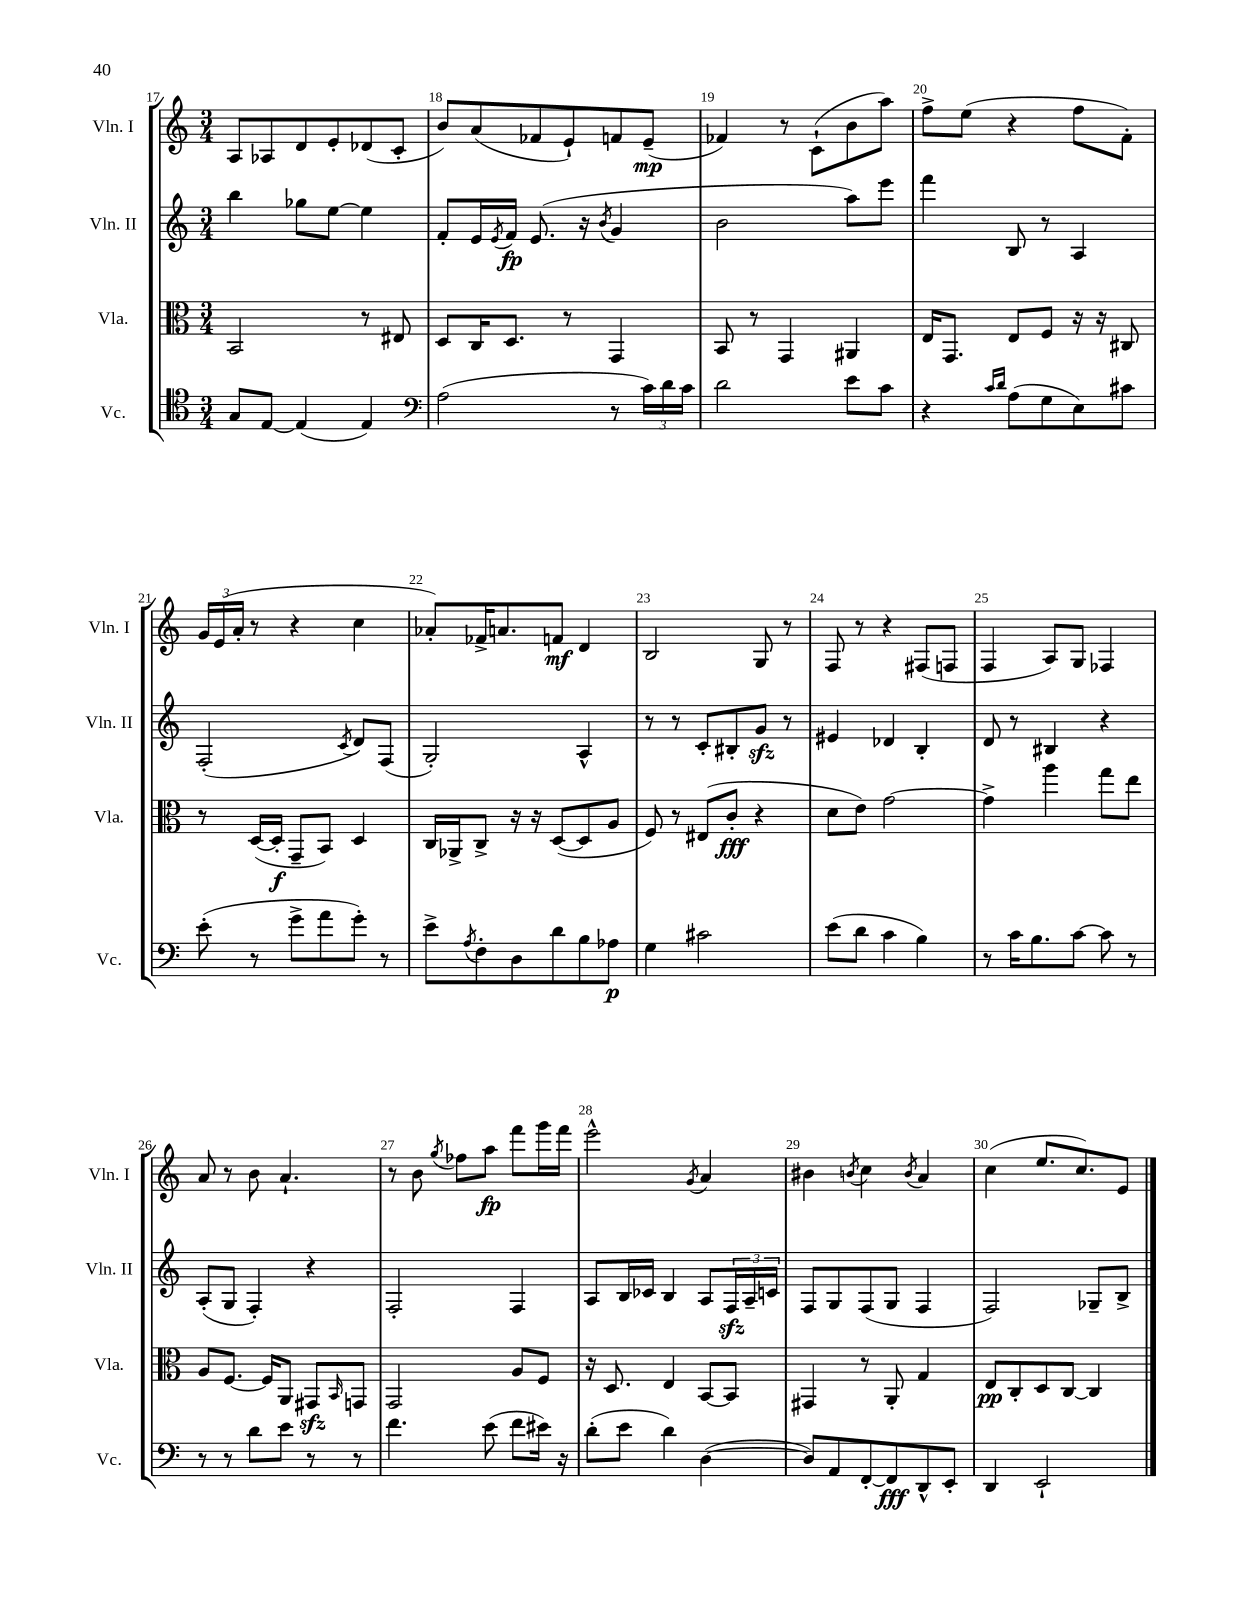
<<
\new StaffGroup <<
\new Staff = "s0" \with { instrumentName = "Vln. I" shortInstrumentName = "Vln. I" } {
    \clef treble \key c \major \numericTimeSignature \time 3/4
    a8 aes8 d'8 e'8-. des'8( c'8-. |
    b'8) a'8( fes'8 e'8-!) f'8 e'8--\mp( |
    fes'4) r8 c'8-!( b'8 a''8) |
    f''8-> e''8( r4 f''8 f'8-.) |
    \tuplet 3/2 { g'16 e'16( a'16-. } r8 r4 c''4 |
    aes'8-.) fes'16-> a'8. f'8\mf d'4 |
    b2 g8 r8 |
    f8 r8 r4 fis8( f8 |
    f4 a8) g8 fes4 |
    a'8 r8 b'8 a'4.-! |
    r8 b'8 \acciaccatura { g''8 } fes''8 a''8\fp f'''8 g'''16 f'''16 |
    e'''2-^ \acciaccatura { g'8 } a'4 |
    bis'4 \acciaccatura { b'8 } c''4 \acciaccatura { b'8 } a'4 |
    c''4( e''8. c''8.) e'8 \bar "|." |
}
\new Staff = "s1" \with { instrumentName = "Vln. II" shortInstrumentName = "Vln. II" } {
    \clef treble \key c \major \numericTimeSignature \time 3/4
    b''4 ges''8 e''8~ e''4 |
    f'8-. e'16 \acciaccatura { e'8 } f'16\fp e'8.( r16 \acciaccatura { b'8 } g'4 |
    b'2 a''8) e'''8 |
    f'''4 b8 r8 a4 |
    f2-.( \acciaccatura { c'8 } d'8) f8( |
    g2-.) a4-^ |
    r8 r8 c'8-. bis8-. g'8\sfz r8 |
    eis'4 des'4 b4-. |
    d'8 r8 bis4 r4 |
    a8-.( g8 f4-.) r4 |
    f2-. f4 |
    a8 b16 ces'16 b4 a8 \tuplet 3/2 { f16\sfz a16-- c'16 } |
    f8 g8 f8( g8 f4 |
    f2) ges8-- b8-> \bar "|." |
}
\new Staff = "s2" \with { instrumentName = "Vla." shortInstrumentName = "Vla." } {
    \clef alto \key c \major \numericTimeSignature \time 3/4
    b,2 r8 eis8 |
    d8 c16 d8. r8 g,4 |
    b,8 r8 g,4 ais,4 |
    e16 g,8. e8 f8 r16 r16 cis8 |
    r8 d16~( d16-.\f g,8-- b,8) d4 |
    c16 aes,16-> c8-> r16 r16 d8~( d8 a8 |
    f8) r8 eis8( c'8-.\fff r4 |
    d'8 e'8) g'2~ |
    g'4-> a''4 g''8 e''8 |
    a8 f8.~ f16 a,8 gis,8\sfz \grace { b,16 } g,8 |
    g,2 a8 f8 |
    r16 d8. e4 b,8~ b,8 |
    gis,4 r8 a,8-. g4 |
    e8\pp c8-. d8 c8~ c4 \bar "|." |
}
\new Staff = "s3" \with { instrumentName = "Vc." shortInstrumentName = "Vc." } {
    \clef tenor \key c \major \numericTimeSignature \time 3/4
    g8 e8~ e4( e4) |
    \clef bass a2( r8 \tuplet 3/2 { c'16) d'16 c'16 } |
    d'2 e'8 c'8 |
    r4 \grace { c'16 d'16 } a8( g8 e8) cis'8 |
    e'8-.( r8 g'8-> a'8 g'8-.) r8 |
    e'8-> \acciaccatura { a8 } f8-. d8 d'8 b8 aes8\p |
    g4 cis'2 |
    e'8( d'8 c'4 b4) |
    r8 c'16 b8. c'8~ c'8 r8 |
    r8 r8 d'8 e'8 r8 r8 |
    f'4. e'8( f'8 eis'16) r16 |
    d'8-.( e'8 d'4) d4~( |
    d8) a,8 f,8~-. f,8\fff d,8-^ e,8-. |
    d,4 e,2-! \bar "|." |
}
>>
>>
\layout { \context { \Score currentBarNumber = #17 \override BarNumber.break-visibility = ##(#f #t #t) barNumberVisibility = #all-bar-numbers-visible } }
